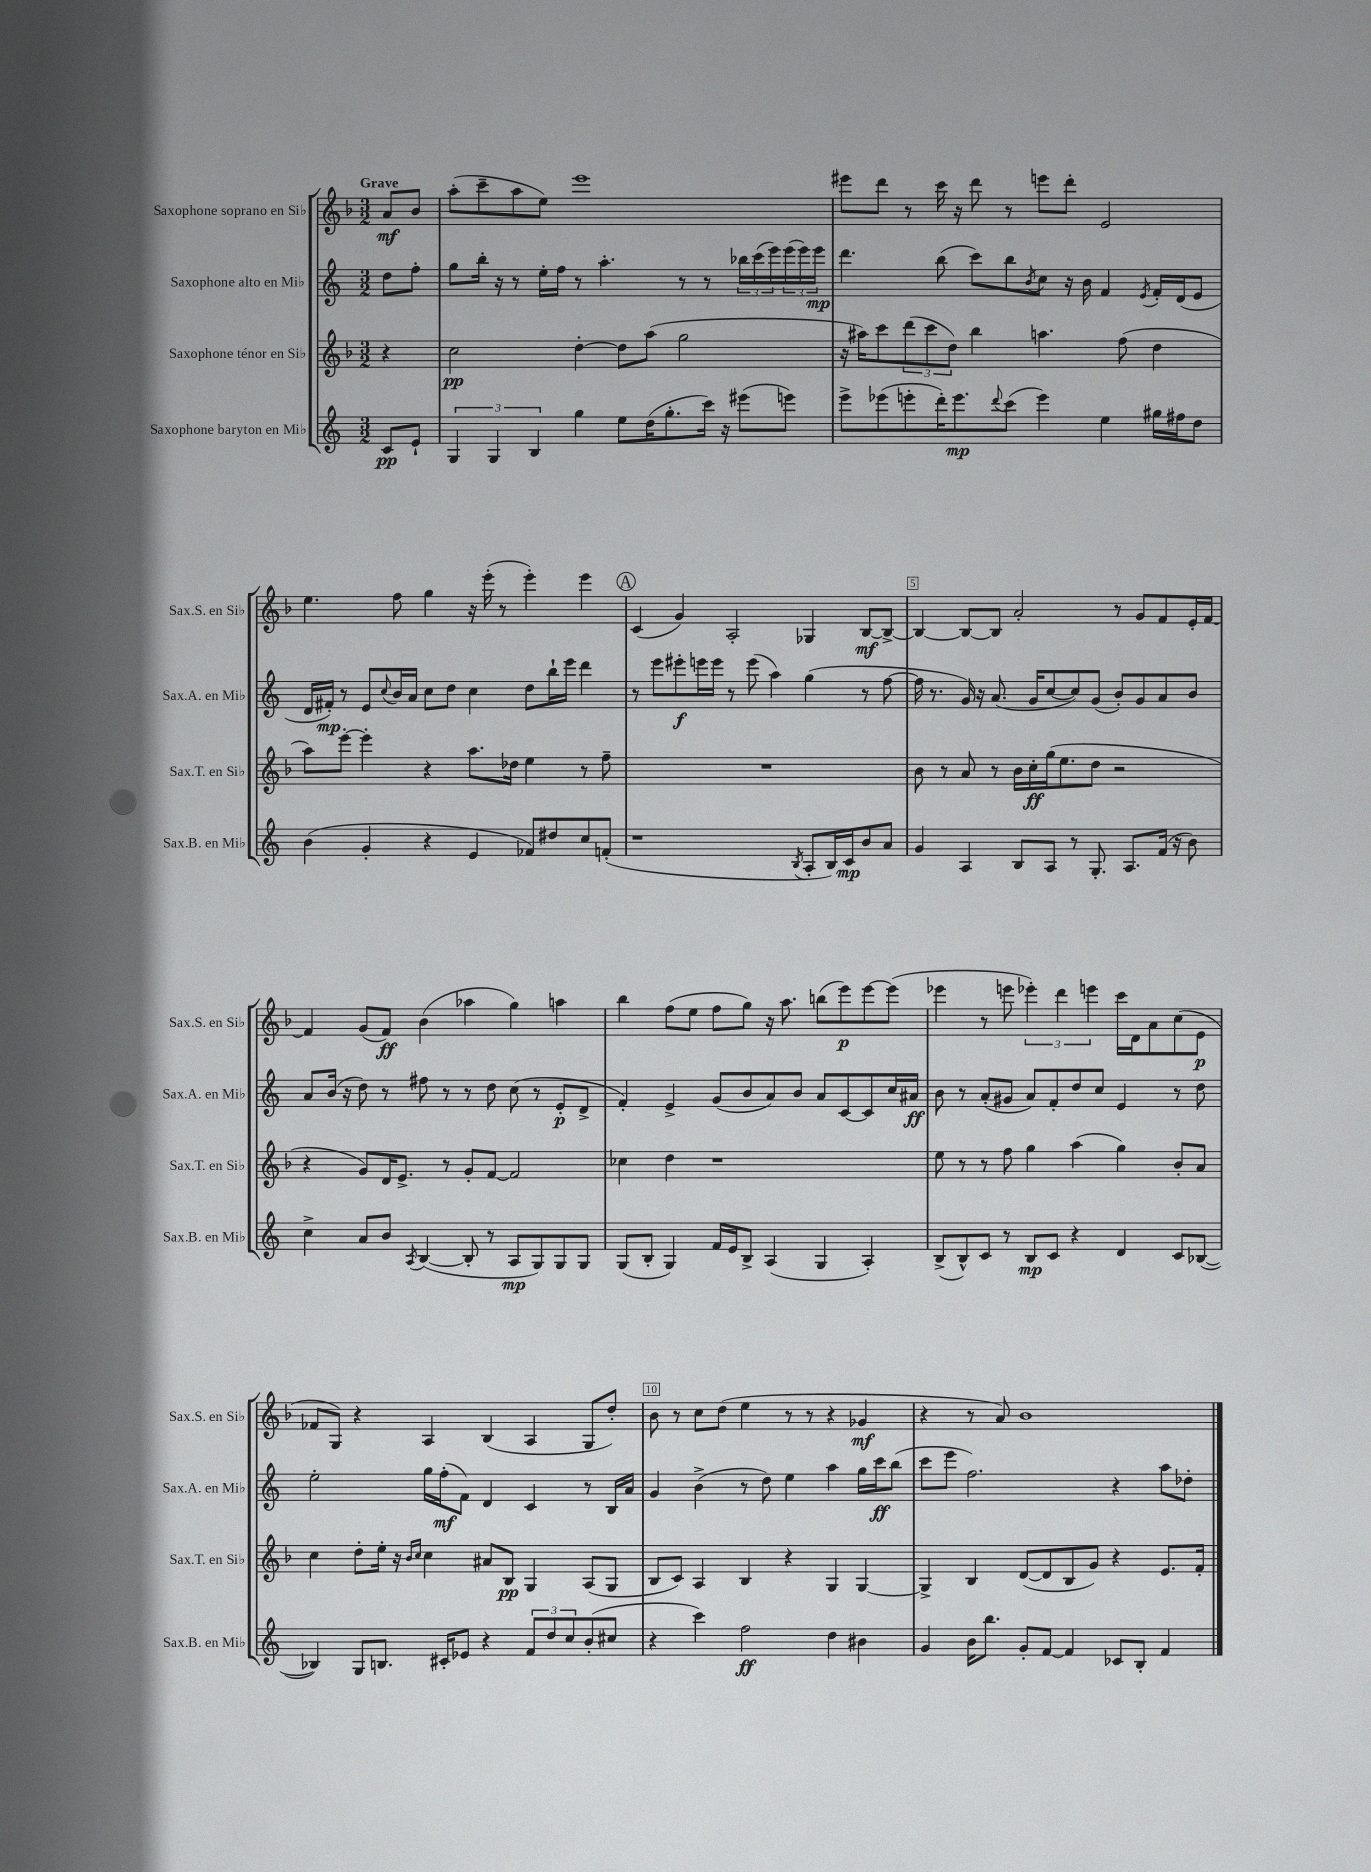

**kern	**kern	**kern	**kern
*staff4	*staff3	*staff2	*staff1
*clefG2	*clefG2	*clefG2	*clefG2
*k[]	*k[b-]	*k[]	*k[b-]
*M3/2	*M3/2	*M3/2	*M3/2
8c	4r	8dd	8a
8e`	.	8ff'	8b-
=	=	=	=
6G	2cc	8gg	(8aa'
.	.	16bb'	8ccc~
6G	.	.	.
.	.	16r	.
.	.	8r	8aa
6B	.	.	.
.	.	16ee'	8ee)
.	.	16ff	.
4gg	[4dd'	8r	1eee
.	.	4.aa'	.
8ee	8dd]	.	.
(16dd	(8aa	.	.
8.gg'	.	.	.
.	2gg	8r	.
16ccc)	.	8r	.
16r	.	.	.
(8eee#	.	24bb-	.
.	.	(24ccc	.
.	.	24eee)	.
8eee)	.	(24eee	.
.	.	24eee)	.
.	.	24eee	.
=	=	=	=
8eee^	16r	4.ddd	8eee#
.	16aa#)	.	.
(8eee-	8ccc	.	8ddd
8eee'	(12ddd	.	8r
.	12ccc	.	.
16ddd')	.	(8bb	16ccc
.	12dd)	.	.
8.eee	.	.	16r
.	4bb-	8ccc)	8ddd
8qqddd	.	.	.
(8ccc	.	8bb	8r
.	.	8qb	.
4eee)	4.aa	8cc	8eee
.	.	16r	8ddd'
.	.	16b	.
4ee	.	4f	2e
.	(8ff	.	.
.	.	8qe	.
16gg#	4dd	16f'	.
16ff#	.	(16d	.
8dd	.	8e	.
=	=	=	=
(4b	8aa)	16d	4.ee
.	.	16f#')	.
.	[8eee'	8r	.
4g'	4eee']	8e	.
.	.	8qqcc	.
.	.	16b	8ff
.	.	16a	.
4r	4r	8cc	4gg
.	.	8dd	.
4e	8.aa	4cc	16r
.	.	.	(16eee'
.	.	.	8r
.	16dd-	.	.
8f-)	4ee	8dd	4eee')
8dd#	.	16bb`	.
.	.	16eee	.
8cc	8r	4ddd	4eee
(8f'	8ff~	.	.
=	=	=	=
1r	1.r	8r	(4c
.	.	8eee	.
.	.	8eee#'	4g)
.	.	16eee	.
.	.	16eee	.
.	.	8r	2A'
.	.	(8eee	.
.	.	4aa)	.
8qB	.	.	.
8A'	.	(4gg	4G-
16B)	.	.	.
16c	.	.	.
8b	.	8r	[8B-
8a	.	[8ff	8B-^_
=	=	=	=
4g	8b-	16ff]	4B-_
.	.	8.r	.
.	8r	.	.
4A	8a	16g)	8B-_
.	.	16r	.
.	8r	(8.a	8B-]
8B	16b-	.	2a'
.	16cc'	16g	.
8A	(16gg	[8cc	.
.	8.ee	.	.
8r	.	8cc])	.
8.G'	8dd	(8g	.
.	2r	8b')	8r
8.A	.	.	.
.	.	8g	8g
(16f	.	8a	8f
16r	.	.	.
8b)	.	8b	16e'
.	.	.	[16f
=	=	=	=
4cc^	4r	8a	4f]
.	.	(16b	.
.	.	16r	.
8a	8g)	8dd)	(8g
8b	16d	8r	8f)
.	8.e^	.	.
8qA	.	.	.
([4B	.	8ff#	(4b-
.	8r	8r	.
8B']	8g'	8r	4aa-
8r	[8f	8dd	.
8A	2f]	(8cc	4gg)
8G)	.	8r	.
8G	.	8e'	4aa
8G	.	8d^	.
=	=	=	=
(8G	4cc-	4f')	4bb-
8B'	.	.	.
4G)	4dd	4e^	(8ff
.	.	.	8ee
16f	1r	(8g	8ff
16e	.	.	.
8B^	.	8b	8gg)
(4A	.	8a)	16r
.	.	.	8.aa
.	.	8b	.
4G	.	8a	(8bb
.	.	[8c	8eee)
4A')	.	8c]	[8eee
.	.	16cc	(8eee]
.	.	16a#	.
=	=	=	=
(8B^	8ee	8b	4eee-
8B^^)	8r	8r	.
8c	8r	(8a'	8r
8r	8ff	8g#	8eee
8B	4gg	8a)	6eee-')
8c	.	8f'	.
.	.	.	6ddd
4r	(4aa	8dd	.
.	.	.	6eee
.	.	8cc	.
4d	4gg)	4e	16ccc
.	.	.	16d
.	.	.	8a
8c	8b-'	8r	(8cc
([8B-	8a	8dd	8e
=	=	=	=
4B-])	4cc	2ee'	8f-
.	.	.	8G)
8G	8dd'	.	4r
8.B	16ee'	.	.
.	16r	.	.
.	16qqb-	.	.
.	16qqcc	.	.
.	4cc	16gg	4A
16c#'	.	(16ff'	.
8e-	.	8f)	.
4r	8a#	4d	(4B-
.	8B-	.	.
12f	4G	4c	4A
12dd	.	.	.
12cc	.	.	.
(8b'	(8A	8r	8G
8cc#	8G	16B	8dd')
.	.	16a	.
=	=	=	=
4r	8B-	4g	8b-
.	8c)	.	8r
4ccc)	4A	(4b^	8cc
.	.	.	(8dd
2ff	4B-	8r	4ee
.	.	8dd)	.
.	4r	4ee	8r
.	.	.	8r
4dd	4G	4aa	4r
4b#	[4G	16gg	4g-
.	.	16ccc	.
.	.	(8bb	.
=	=	=	=
4g	4G^]	8ccc	4r
.	.	8eee	.
16b	4B-	2.ff)	8r
8.bb	.	.	.
.	.	.	8a)
8g'	([8d	.	1b-
[8f	8d]	.	.
4f]	8B-	.	.
.	8g)	.	.
8c-	4r	4r	.
8B'	.	.	.
4f	8.e	8aa	.
.	.	8dd-'	.
.	16f'	.	.
==	==	==	==
*-	*-	*-	*-
